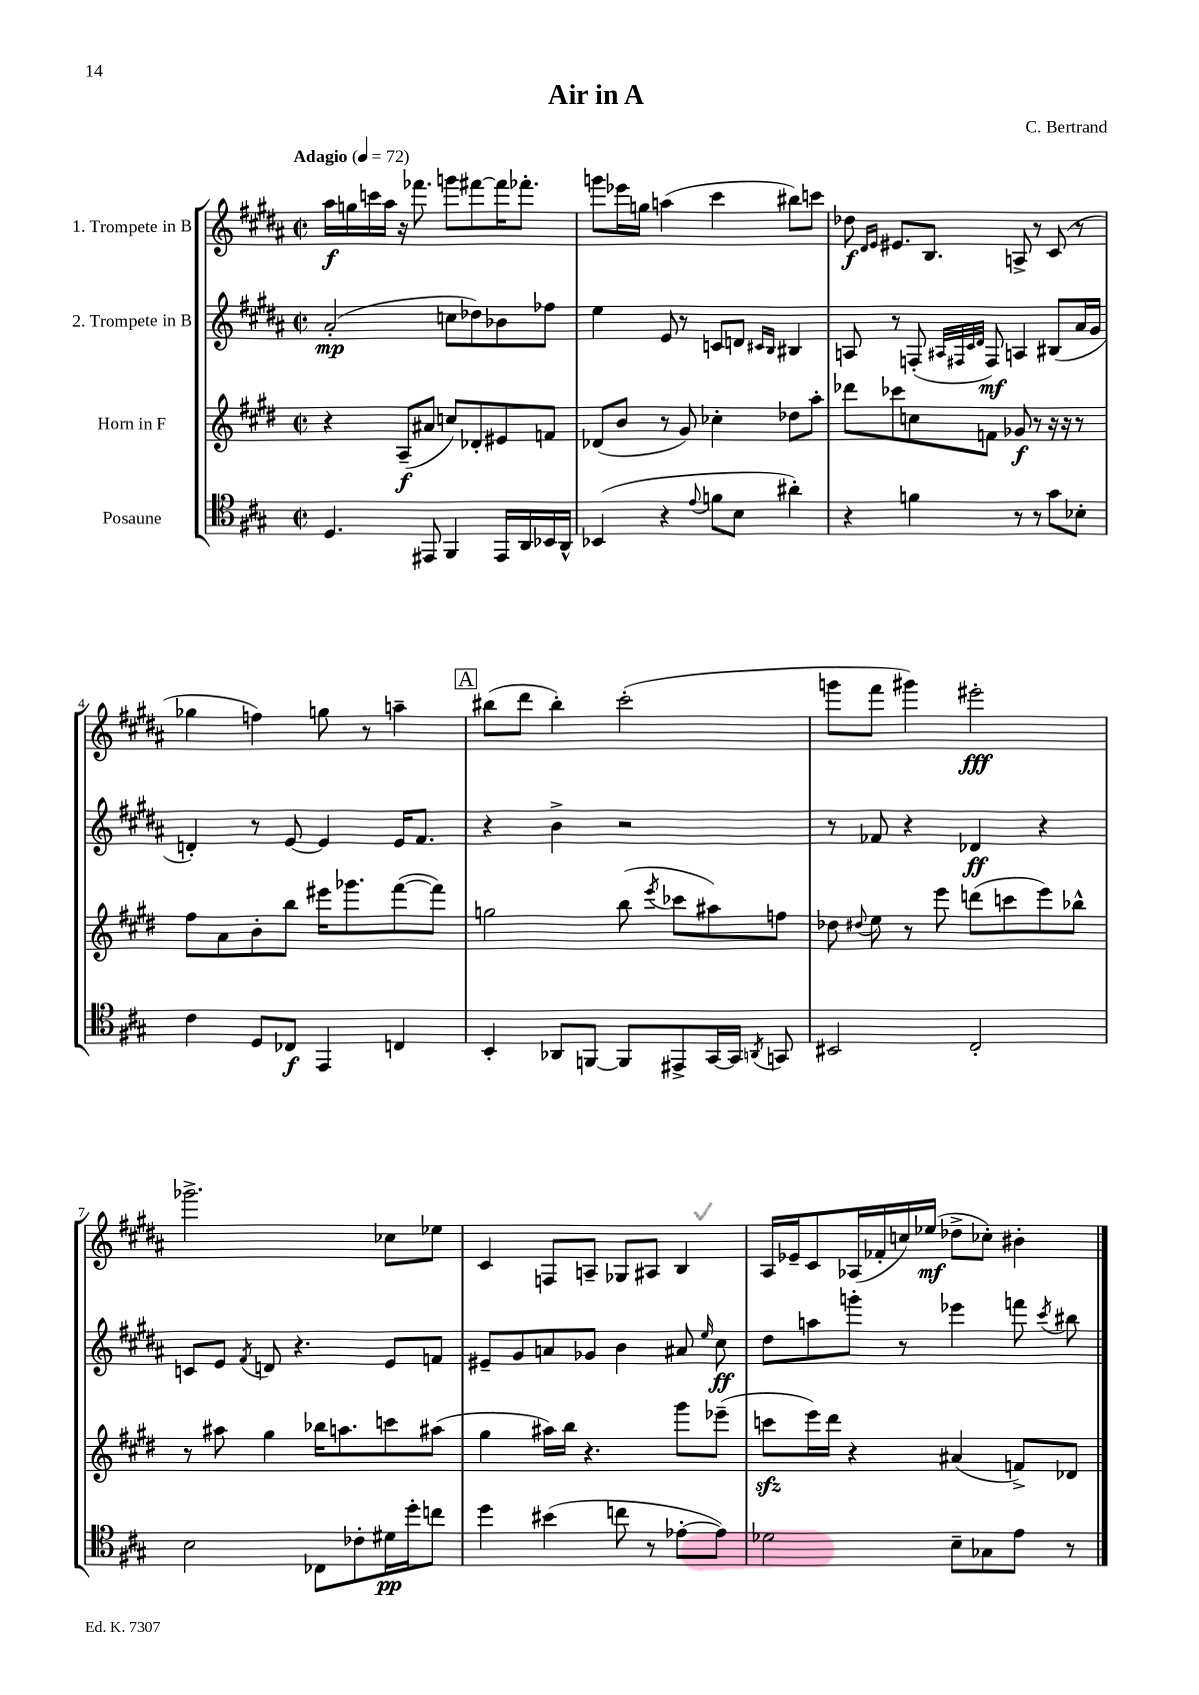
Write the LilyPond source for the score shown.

\header { title = "Air in A" composer = "C. Bertrand" }
<<
\new StaffGroup <<
\new Staff = "s0" \with { instrumentName = "1. Trompete in B" } {
    \clef treble \key b \major \defaultTimeSignature \time 2/2 \tempo "Adagio" 4 = 72
    \autoBeamOff ais''16[\f g''16 c'''16 ais''16] r16 fes'''8. g'''8[ fis'''8~ fis'''16 fes'''8.]-. |
    g'''8[ ees'''16 g''16] a''4( cis'''4 bis''8[) c'''8] |
    des''8\f \grace { dis'16[ e'16] } eis'8.[ b8.] a8-> r8 cis'8( r8 |
    ges''4 f''4) g''8 r8 a''4-- |
    \mark \markup { \box "A" } bis''8[( dis'''8] bis''4-.) cis'''2-.( |
    g'''8[ fis'''8] gis'''4) eis'''2-.\fff |
    ges'''2.-> ces''8[ ees''8] |
    cis'4 f8[ a8]-- ges8[ ais8] b4 |
    ais16[ ees'16-- cis'8 aes16( fes'16-. c''16) ees''16]\mf( des''8[-> ces''8]-.) bis'4-. \bar "|." |
}
\new Staff = "s1" \with { instrumentName = "2. Trompete in B" } {
    \clef treble \key b \major \defaultTimeSignature \time 2/2
    \autoBeamOff ais'2-.\mp( c''8[ des''8) bes'8 fes''8] |
    e''4 e'8 r8 c'8[ d'8] \grace { cis'16[ b16] } bis4 |
    a8 r8 f8-.( \grace { ais32[ fis32 cis'32 dis'32] } fis8\mf) a4 bis8[( ais'16 gis'16] |
    d'4-.) r8 e'8~ e'4 e'16[ fis'8.] |
    \mark \markup { \box "A" } r4 b'4-> r2 |
    r8 fes'8 r4 des'4\ff r4 |
    c'8[ e'8] \acciaccatura { fis'8 } d'8 r4. e'8[ f'8] |
    eis'8[-- gis'8 a'8 ges'8] b'4 ais'8 \grace { e''16 } cis''8\ff |
    dis''8[ a''8 g'''8]-. r8 ees'''4 f'''8 \acciaccatura { cis'''8 } bis''8 \bar "|." |
}
\new Staff = "s2" \with { instrumentName = "Horn in F" } {
    \clef treble \key e \major \defaultTimeSignature \time 2/2
    \autoBeamOff r4 a8[--\f( ais'8] c''8[) des'8-. eis'8 f'8] |
    des'8[( b'8] r8 gis'8) ces''4-. des''8[ a''8]-. |
    des'''8[ ces'''8 c''8 f'8] ges'8\f r8 r16 r16 r8 |
    fis''8[ a'8 b'8-. b''8] eis'''16[ ges'''8. fis'''8~( fis'''8]) |
    \mark \markup { \box "A" } g''2 b''8( \acciaccatura { e'''8 } ces'''8[ ais''8) f''8] |
    des''8 \appoggiatura { dis''8 } e''8 r8 e'''8 d'''8[( c'''8 e'''8) bes''8]-^ |
    r8 ais''8 gis''4 bes''16[ a''8. c'''8 ais''8]( |
    gis''4 ais''16[) b''16] r4. gis'''8[ ees'''8]--( |
    c'''8[\sfz e'''16) dis'''16] r4 ais'4( f'8[->) des'8] \bar "|." |
}
\new Staff = "s3" \with { instrumentName = "Posaune" } {
    \clef tenor \key a \major \defaultTimeSignature \time 2/2
    \autoBeamOff d4. eis,8 fis,4 eis,16[ a,16 bes,16 a,16]-^ |
    bes,4( r4 \appoggiatura { e'8 } f'8[ b8] ais'4-.) |
    r4 f'4 r8 r8 gis'8[ bes8]-. |
    cis'4 d8[ ces8]\f e,4 c4 |
    \mark \markup { \box "A" } b,4-. aes,8[ f,8]~ f,8[ eis,8-> gis,16~ gis,16] \acciaccatura { a,8 } g,8 |
    bis,2 cis2-. |
    b2 ces8[ ces'8-. dis'16\pp d''16-. c''8] |
    d''4 bis'4( c''8 r8 ees'8[~-. ees'8]) |
    des'2 b8[-- ges8 e'8] r8 \bar "|." |
}
>>
>>
